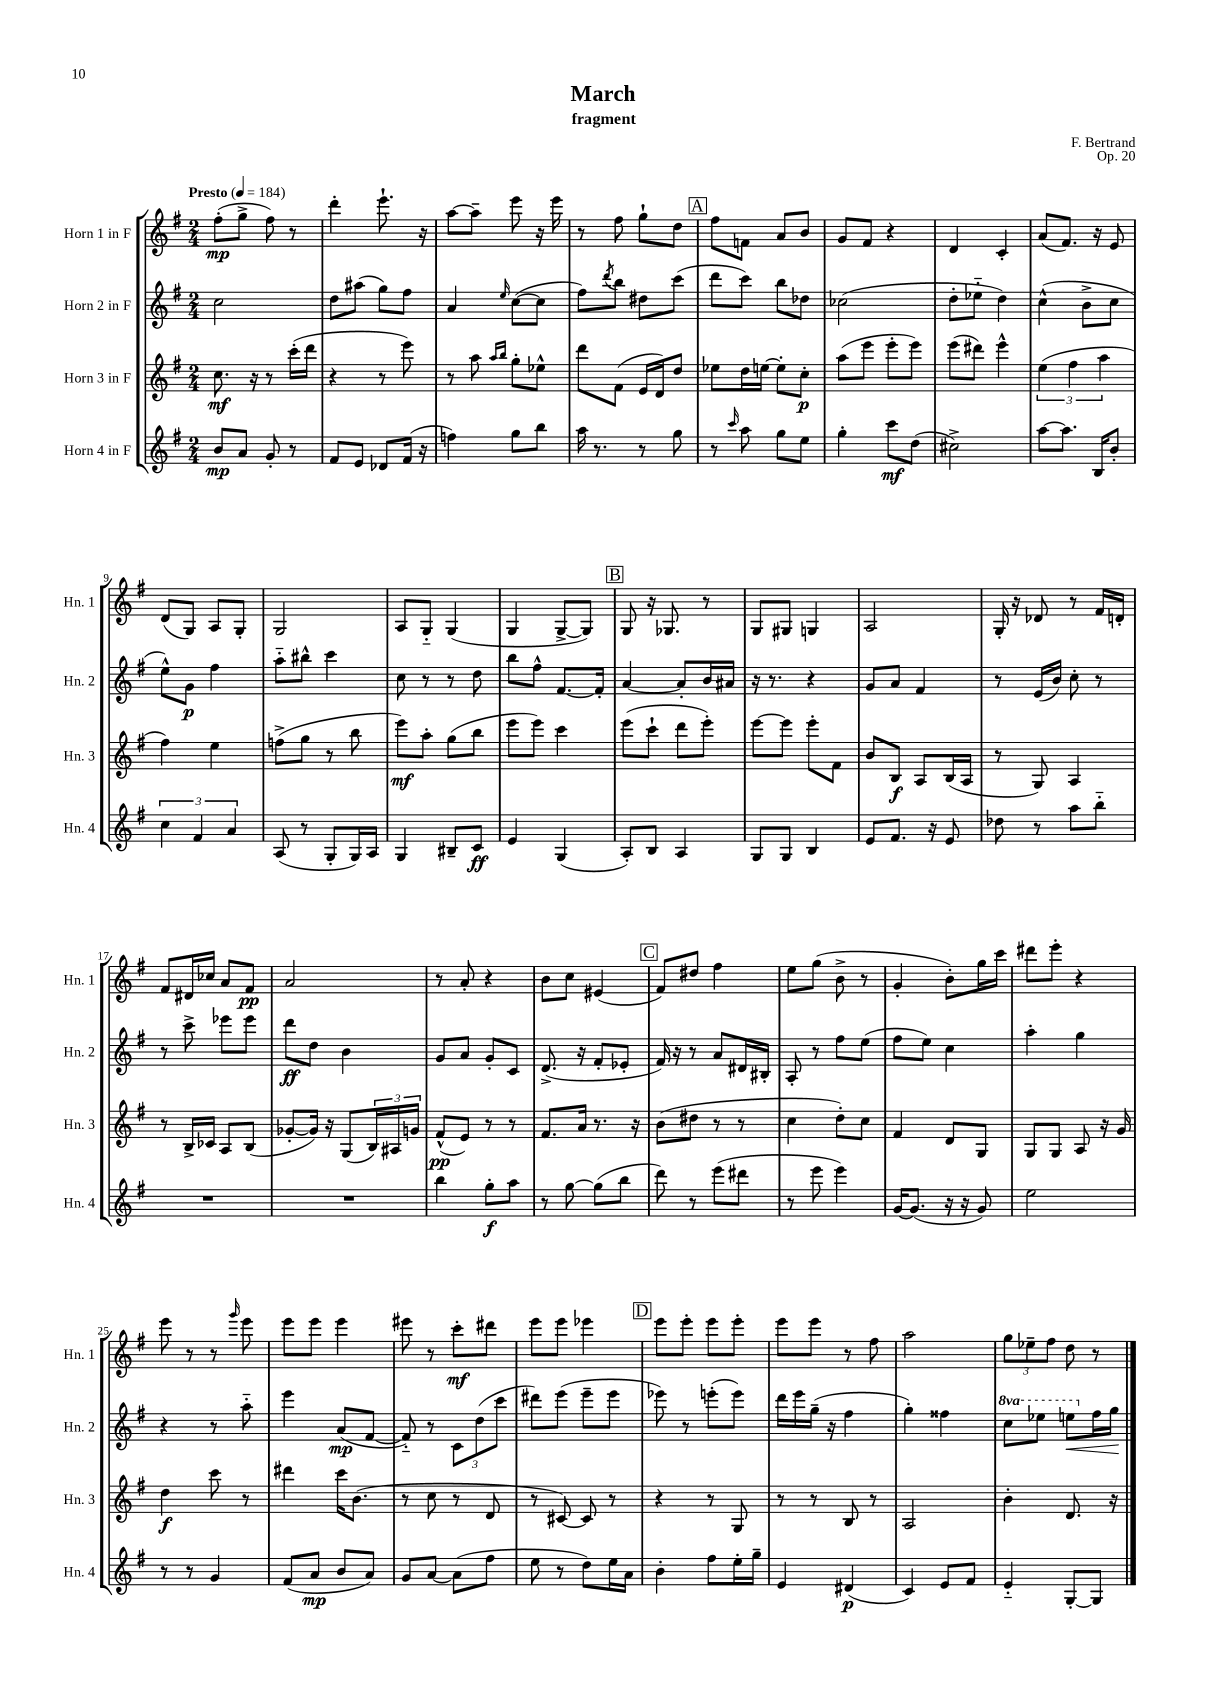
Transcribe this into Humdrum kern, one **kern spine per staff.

**kern	**kern	**kern	**kern
*staff4	*staff3	*staff2	*staff1
*clefG2	*clefG2	*clefG2	*clefG2
*k[f#]	*k[f#]	*k[f#]	*k[f#]
*M2/4	*M2/4	*M2/4	*M2/4
*MM184	*MM184	*MM184	*MM184
8b	8.cc	2cc	(8ff#'
8a	.	.	8gg^
.	16r	.	.
8g'	8r	.	8ff#)
8r	(16ccc'	.	8r
.	16ddd	.	.
=	=	=	=
8f#	4r	8dd	4ddd'
8e	.	(8aa#	.
8d-	8r	8gg)	8.eee`
(16f#	8eee)	8ff#	.
16r	.	.	16r
=	=	=	=
4ff)	8r	4a	[8aa
.	8aa	.	8aa~]
.	16qqaa	.	.
.	16qqbb	16qqee	.
8gg	8gg'	([8cc	8eee
8bb	8ee-^^	8cc]	16r
.	.	.	16eee
=	=	=	=
16aa	8ddd	8ff#)	8r
8.r	.	.	.
.	.	8qddd	.
.	(8f#	8bb	8ff#
8r	16e	8dd#	8gg`
.	16d)	.	.
8gg	8dd	(8ccc	8dd
=	=	=	=
8r	8ee-	8ddd	8ff#
16qqccc	.	.	.
8aa	16dd	8ccc)	8f
.	[16ee	.	.
8gg	8ee']	8bb	8a
8ee	8cc'	8dd-	8b
=	=	=	=
4gg'	(8aa	(2cc-	8g
.	8eee	.	8f#
8ccc	8eee'	.	4r
(8dd	8eee)	.	.
=	=	=	=
2cc#^)	(8eee	8dd'	4d
.	8ddd#)	8ee-'~	.
.	4eee^^	4dd)	4c'
=	=	=	=
[8aa	(6ee	(4cc^^	(8a
8.aa]	.	.	8.f#)
.	6ff#	.	.
.	.	8b^	.
16B	.	.	16r
.	6aa	.	.
8b'	.	8cc	8e
=	=	=	=
6cc	4ff#)	8ee^^)	(8d
.	.	8g	8G)
6f#	.	.	.
.	4ee	4ff#	8A
6a	.	.	.
.	.	.	8G'
=	=	=	=
(8A	(8ff^	8aa'~	2G
8r	8gg	8bb#^^	.
8G'	8r	4ccc	.
16G)	8bb	.	.
16A	.	.	.
=	=	=	=
4G	8eee)	8cc	8A
.	8aa'	8r	8G'~
8B#~	(8gg	8r	(4G
8c	8bb	8dd	.
=	=	=	=
4e	8eee	8bb	4G
.	8eee)	8ff#^^	.
(4G	4ccc	[8.f#	[8G^
.	.	.	8G])
.	.	16f#']	.
=	=	=	=
8A')	(8eee	[4a	8G
8B	8ccc`	.	16r
.	.	.	8.G-
4A	8ddd	8a']	.
.	8eee')	16b	8r
.	.	16a#	.
=	=	=	=
8G	[8eee	16r	8G
.	.	8.r	.
8G	8eee]	.	8G#
4B	8eee'	4r	4G
.	8f#	.	.
=	=	=	=
8e	8b	8g	2A
8.f#	8B	8a	.
.	8A	4f#	.
16r	.	.	.
8e	(16B	.	.
.	16A	.	.
=	=	=	=
8dd-	8r	8r	16G'
.	.	.	16r
8r	8G)	(16e	8d-
.	.	16b)	.
8aa	4A	8cc'	8r
8bb'~	.	8r	16f#
.	.	.	16d'
=	=	=	=
2r	8r	8r	8f#
.	16B^	8ccc^	16d#
.	16c-	.	16cc-
.	8A	8eee-	8a
.	(8B	8eee-	8f#
=	=	=	=
2r	[8g-'	8ddd	2a
.	16g-])	8dd	.
.	16r	.	.
.	(8G	4b	.
.	24B)	.	.
.	24A#	.	.
.	24g	.	.
=	=	=	=
4bb	(8f#^^	8g	8r
.	8e)	8a	8a'
8gg'	8r	8g'	4r
8aa	8r	8c	.
=	=	=	=
8r	8.f#	(8.d^	8b
[8gg	.	.	8cc
.	16a	16r	.
(8gg]	8.r	8f#'	(4e#
8bb	.	8e-'	.
.	16r	.	.
=	=	=	=
8ddd)	(8b	16f#)	8f#)
.	.	16r	.
8r	8dd#	8r	8dd#
(8eee	8r	8a	4ff#
8ddd#	8r	16d#	.
.	.	16B#'	.
=	=	=	=
8r	4cc	8A'	8ee
8eee	.	8r	(8gg
4eee)	8dd')	8ff#	8b^
.	8cc	(8ee	8r
=	=	=	=
[16g	4f#	8ff#	4g'
(8.g]	.	.	.
.	.	8ee)	.
16r	8d	4cc	8b')
16r	.	.	.
8g)	8G	.	16gg
.	.	.	16ccc
=	=	=	=
2ee	8G	4aa'	8ddd#
.	8G	.	8eee'
.	8A	4gg	4r
.	16r	.	.
.	16g	.	.
=	=	=	=
8r	4dd	4r	8eee
8r	.	.	8r
4g	8ccc	8r	8r
.	.	.	16qqggg
.	8r	8aa'~	8eee
=	=	=	=
(8f#	4ddd#	4eee	8eee
8a	.	.	8eee
8b	16ccc	(8a	4eee
.	(8.b	.	.
8a)	.	[8f#	.
=	=	=	=
8g	8r	8f#'~])	8eee#
[8a	8cc	8r	8r
(8a]	8r	12c	8ccc'
.	.	(12dd	.
8ff#	8d	.	8ddd#
.	.	12ccc	.
=	=	=	=
8ee	8r	8ddd#)	8eee
8r	[8c#)	(8eee	8eee
8dd)	8c#]	8eee~	4eee-
16ee	8r	8eee	.
16a	.	.	.
=	=	=	=
4b'	4r	8eee-)	8eee
.	.	8r	8eee'
8ff#	8r	(8eee'	8eee
16ee'	8G	8eee)	8eee'
16gg~	.	.	.
=	=	=	=
4e	8r	16ddd	8eee
.	.	16eee	.
.	8r	(16gg~	8eee
.	.	16r	.
(4d#	8B	4ff#	8r
.	8r	.	8ff#
=	=	=	=
4c)	2A	4gg')	2aa
8e	.	4ff##	.
8f#	.	.	.
=	=	=	=
4e'~	4b'	8ccc	12gg
.	.	.	12ee-~
.	.	8eee-	.
.	.	.	12ff#
[8G'	8.d	8eee	8dd
8G]	.	16ff#	8r
.	16r	16gg	.
==	==	==	==
*-	*-	*-	*-
